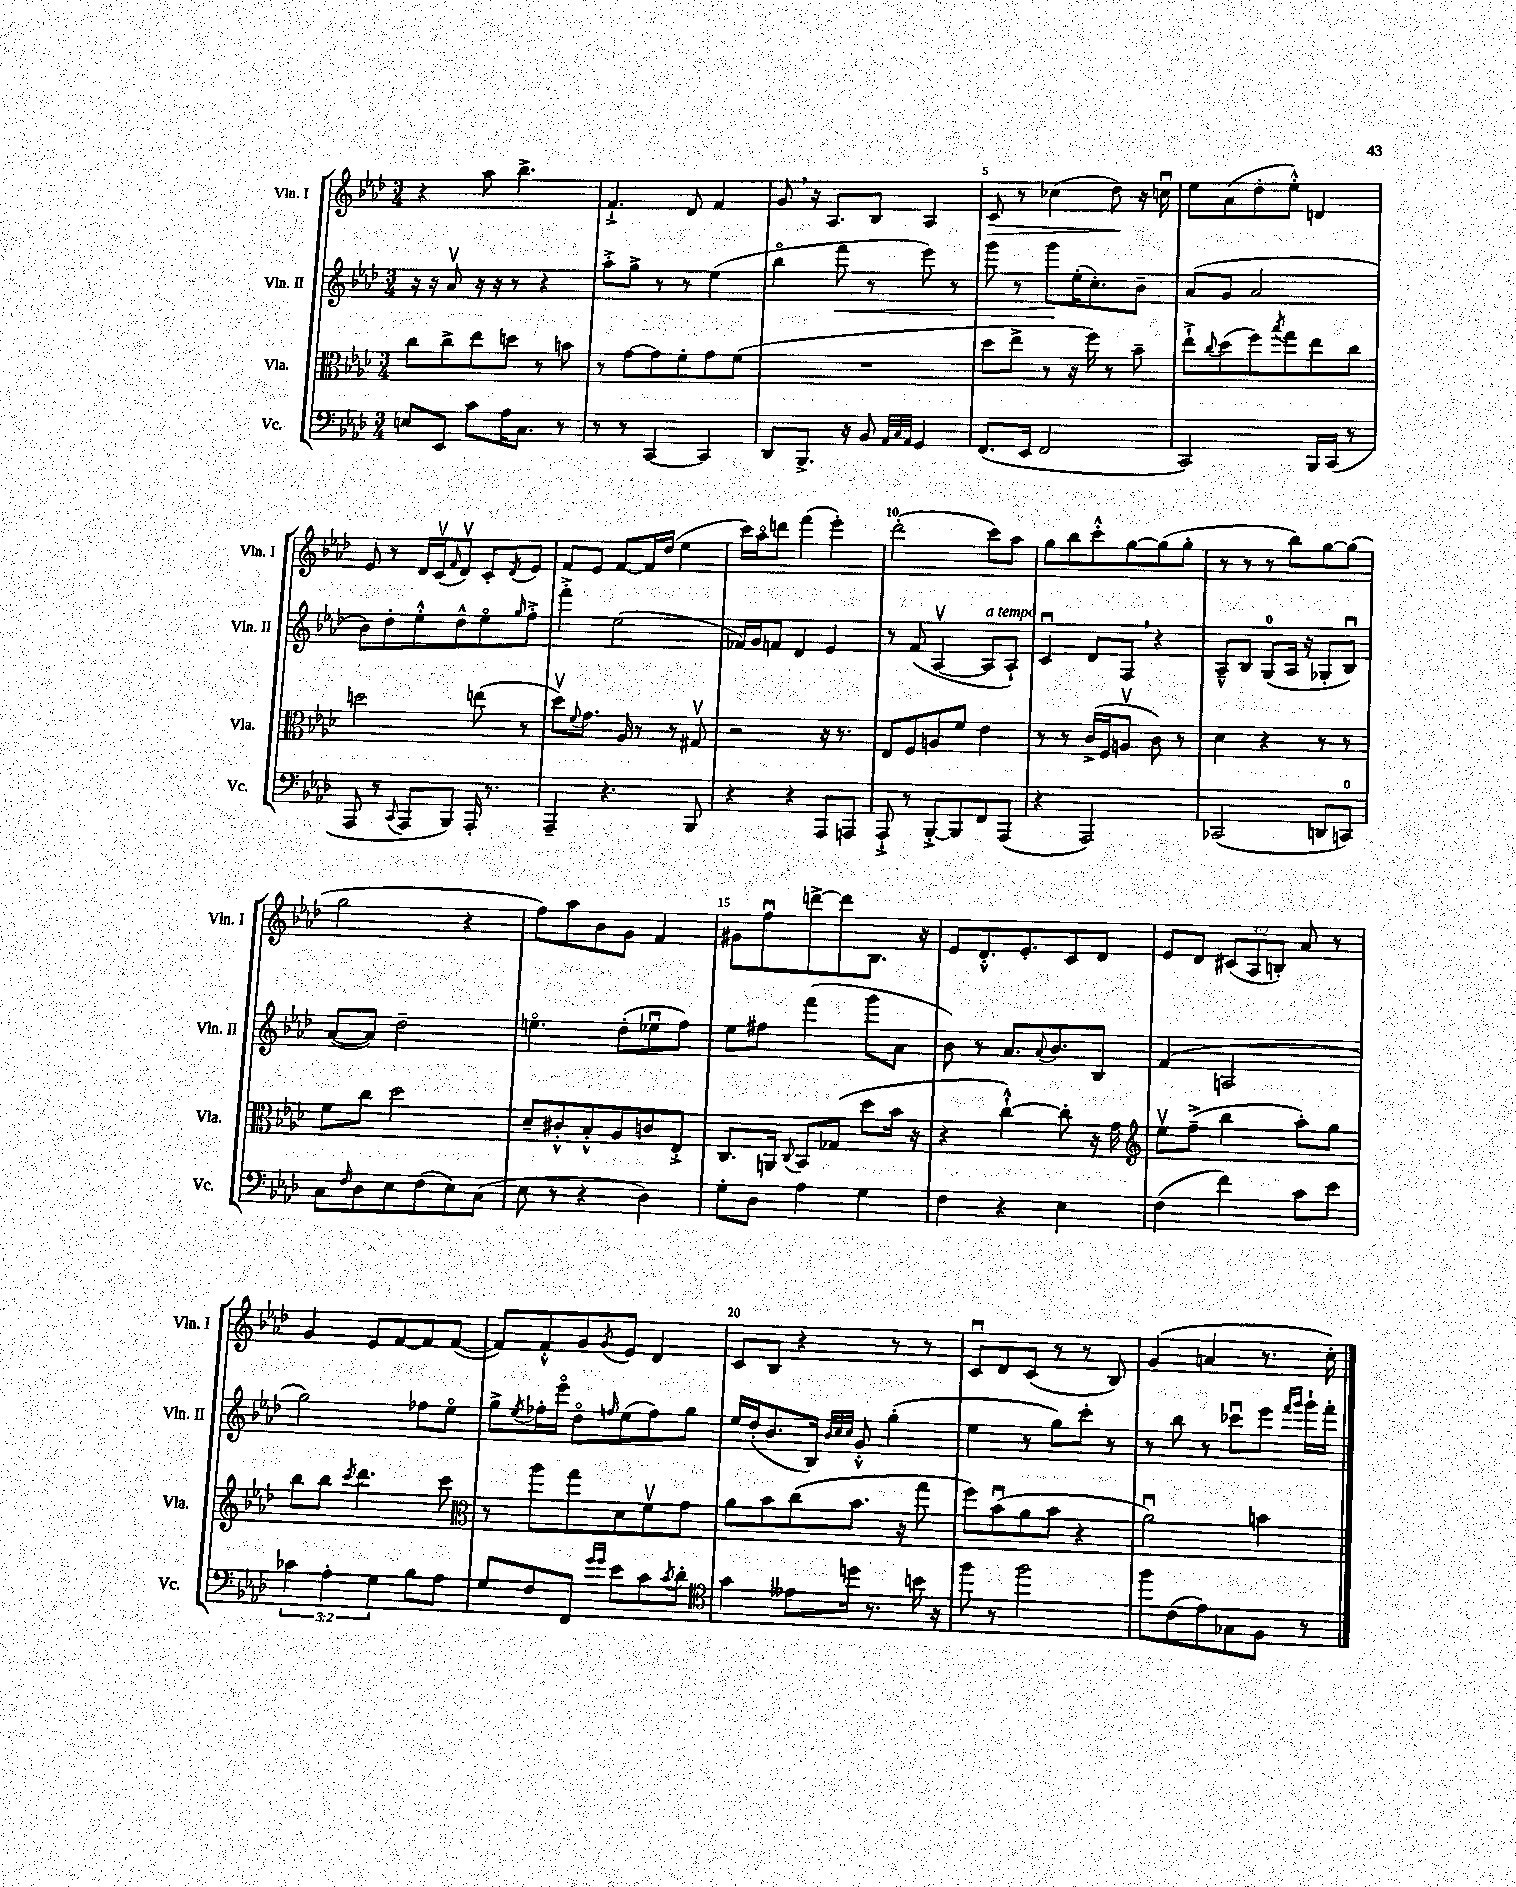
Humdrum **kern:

**kern	**kern	**kern	**kern
*staff4	*staff3	*staff2	*staff1
*clefF4	*clefC3	*clefG2	*clefG2
*k[b-e-a-d-]	*k[b-e-a-d-]	*k[b-e-a-d-]	*k[b-e-a-d-]
*M3/4	*M3/4	*M3/4	*M3/4
8E	8cc	16r	4r
.	.	16r	.
8EE-	8cc^	8a-v	.
8c	8ee-	16r	8aa-
.	.	16r	.
16A-	8dd	8r	4.bb-^
8.C	.	.	.
.	8r	4r	.
8r	8b	.	.
=	=	=	=
8r	8r	8aa-'^	4.f`^
8r	[8g	8gg^	.
[4CC	8g]	8r	.
.	8f'	8r	8d-
4CC]	8g	(4ee-	4f
.	(8f	.	.
=	=	=	=
8DD-	2.r	4bb-o	8g
8.BBB-^	.	.	16r
.	.	.	8.A-
.	.	8fff	.
16r	.	.	.
8BB-	.	8r	8B-
32qqAA-	.	.	.
32qqC	.	.	.
32qqAA-	.	.	.
4GG	.	8eee-)	4A-
.	.	8r	.
=	=	=	=
(8.FF	8dd-	8ggg	8c
.	8ee-^	8r	8r
16EE-	.	.	.
2FF	8r	8ggg	(4cc-
.	16r	(16ee-'	.
.	16ff)	8.cc')	.
.	8r	.	8dd-)
.	8b-~	8b-~	16r
.	.	.	16ccu
=	=	=	=
2CC)	8ee-`^	(8a-	8ee-
.	8qqcc	.	.
.	(8dd-	8g	(8a-
.	8ff)	2a-	8dd-'
.	8qbb-	.	.
.	8gg	.	8ee-'^^)
16BBB-	8ee-	.	4d
(16CC	.	.	.
8r	8cc	.	.
=	=	=	=
8AAA-	2dd	8b-)	8e-
8r	.	8dd-'	8r
8qqCC	.	.	.
8AAA-	.	8ee-'^^	16d-
.	.	.	(16cv
.	.	.	16qqf
8BBB-)	.	8dd-^^	8d-v)
16AAA-'	(8ee	8ee-o	8c'
8.r	.	.	.
.	.	16qqgg	8qd-
.	8r	8ff'^	8e-
=	=	=	=
4AAA-~	8dd-v)	4fff'^	8f
.	8qqf	.	.
.	8.g	.	8e-
4.r	.	(2ee-	[8f
.	16A-	.	.
.	8r	.	16f]
.	.	.	(16dd-
.	8r	.	4ee-
8BBB-	8G#v	.	.
=	=	=	=
4r	2r	16f-)	16ccc)
.	.	16g	16aa-o
.	.	8f	8ddd
4r	.	4d-	(4fff
8AAA-	16r	4e-	4eee-')
.	8.r	.	.
8AAA	.	.	.
=	=	=	=
8AAA-`^	8E-	8r	(2ddd-'
8r	8F	(8f	.
[8BBB-'^	8A	[4A-v	.
8BBB-]	8f	.	.
8FF	4e-	8A-]	8ccc)
(8AAA-	.	8A-`)	8aa-
=	=	=	=
4r	8r	4cu	8gg
.	8r	.	8bb-
2AAA-)	(16c^	8d-	8ccc'^^
.	16F	.	.
.	8Av	8F	[8gg
.	8c)	4r	(8gg]
.	8r	.	8gg'
=	=	=	=
(2CC-	4d-	8A-~^^	8r
.	.	8B-	8r
.	4r	(8G	8r
.	.	16A-	8bb-)
.	.	16r	.
8DD	8r	8G-'	[8gg
8CC)	8r	8B-u)	(8gg]
=	=	=	=
8C	8f	([8a-	2gg
16qqF	.	.	.
8D-	8cc	8a-])	.
8E-	2dd-	2dd-~	.
(8F	.	.	.
8E-)	.	.	4r
(8C	.	.	.
=	=	=	=
8E-	8d-~	4.eeo	8ff)
8r	8c#'^^	.	8aa-
4r	8B-'^^	.	8b-
.	8A-	(8dd-'	8g
4D-)	8c	8ee-u	4f
.	8E-'^	8ff)	.
=	=	=	=
8G'	8.C	8ee-	8g#
8D-	.	8ff#	8ffu
.	16AA	.	.
.	8qqC	.	.
4A-	8BB-	(4fff	[8ddd^
.	(8G-	.	8ddd]
4G	8dd-	8ggg	8.B-
.	16b-	8a-	.
.	16r	.	16r
=	=	=	=
4F	4r	8b-)	8e-
.	.	8r	8.d-'^^
4r	[4cc`^^)	8.a-	.
.	.	.	8.e-'
.	.	8qqa-	.
.	.	8.b-	.
4E-	8cc']	.	8c
.	16r	8B-	8d-
.	16g	.	.
=	=	=	=
*	*clefG2	*	*
(4F	8ee-v	(4f	8e-
.	(8ff~^	.	8d-
4f)	4bb-	2A	(12c#
.	.	.	12A-
.	.	.	12B')
8c	8aa-')	.	8a-
8e-	8gg	.	8r
=	=	=	=
6c-	8bb-	2gg)	4g
.	8bb-	.	.
6A-'	.	.	.
.	8qccc	.	.
.	4.ddd-	.	8e-
6G	.	.	.
.	.	.	[8f
8B-	.	8ff-	8f]
8A-	8ccc	8ee-o	([8f
=	=	=	=
*	*clefC3	*	*
8G	8r	8gg^	8f])
.	.	8qee-	.
8F	8aa-	16ff-'	8f'^^
.	.	16eee-o	.
8FF	8gg	8dd-o	8g
16qqg	.	.	.
16qqg	.	16qqff	8qg
8e-	8d-	(8ee-	8e-
8c	8fv	8ff)	4d-
8qc	.	.	.
8d-'	8g	8gg	.
=	=	=	=
*clefC4	*	*	*
4g	8a-	16ee-	8c
.	.	(16dd-'	.
.	8b-	8.b-	8B-
8e--	(8cc	.	4r
.	.	16B-)	.
.	.	32qqb-	.
.	.	32qqcc	.
.	.	32qqcc	.
16dd	8.b-	8g'^^	.
8.r	.	.	.
.	.	(4gg'	8r
.	16r	.	.
16b	8gg	.	8r
16r	.	.	.
=	=	=	=
8ff	8ff)	4ee-	8cu
8r	(8b-u	.	8d-
2ff	8a-	8r	(8c
.	8b-	8gg)	8r
.	4r	8ccc'	8r
.	.	8r	8B-)
=	=	=	=
8ff	2a-u)	8r	(4g
(8c	.	8bb-	.
8e-)	.	8r	4a
8G-	.	8ccc-u	.
8F	4b	8eee-	8.r
.	.	16qqfff	.
.	.	16qqggg	.
8r	.	16ggg`	.
.	.	16fff'	16cc')
==	==	==	==
*-	*-	*-	*-
